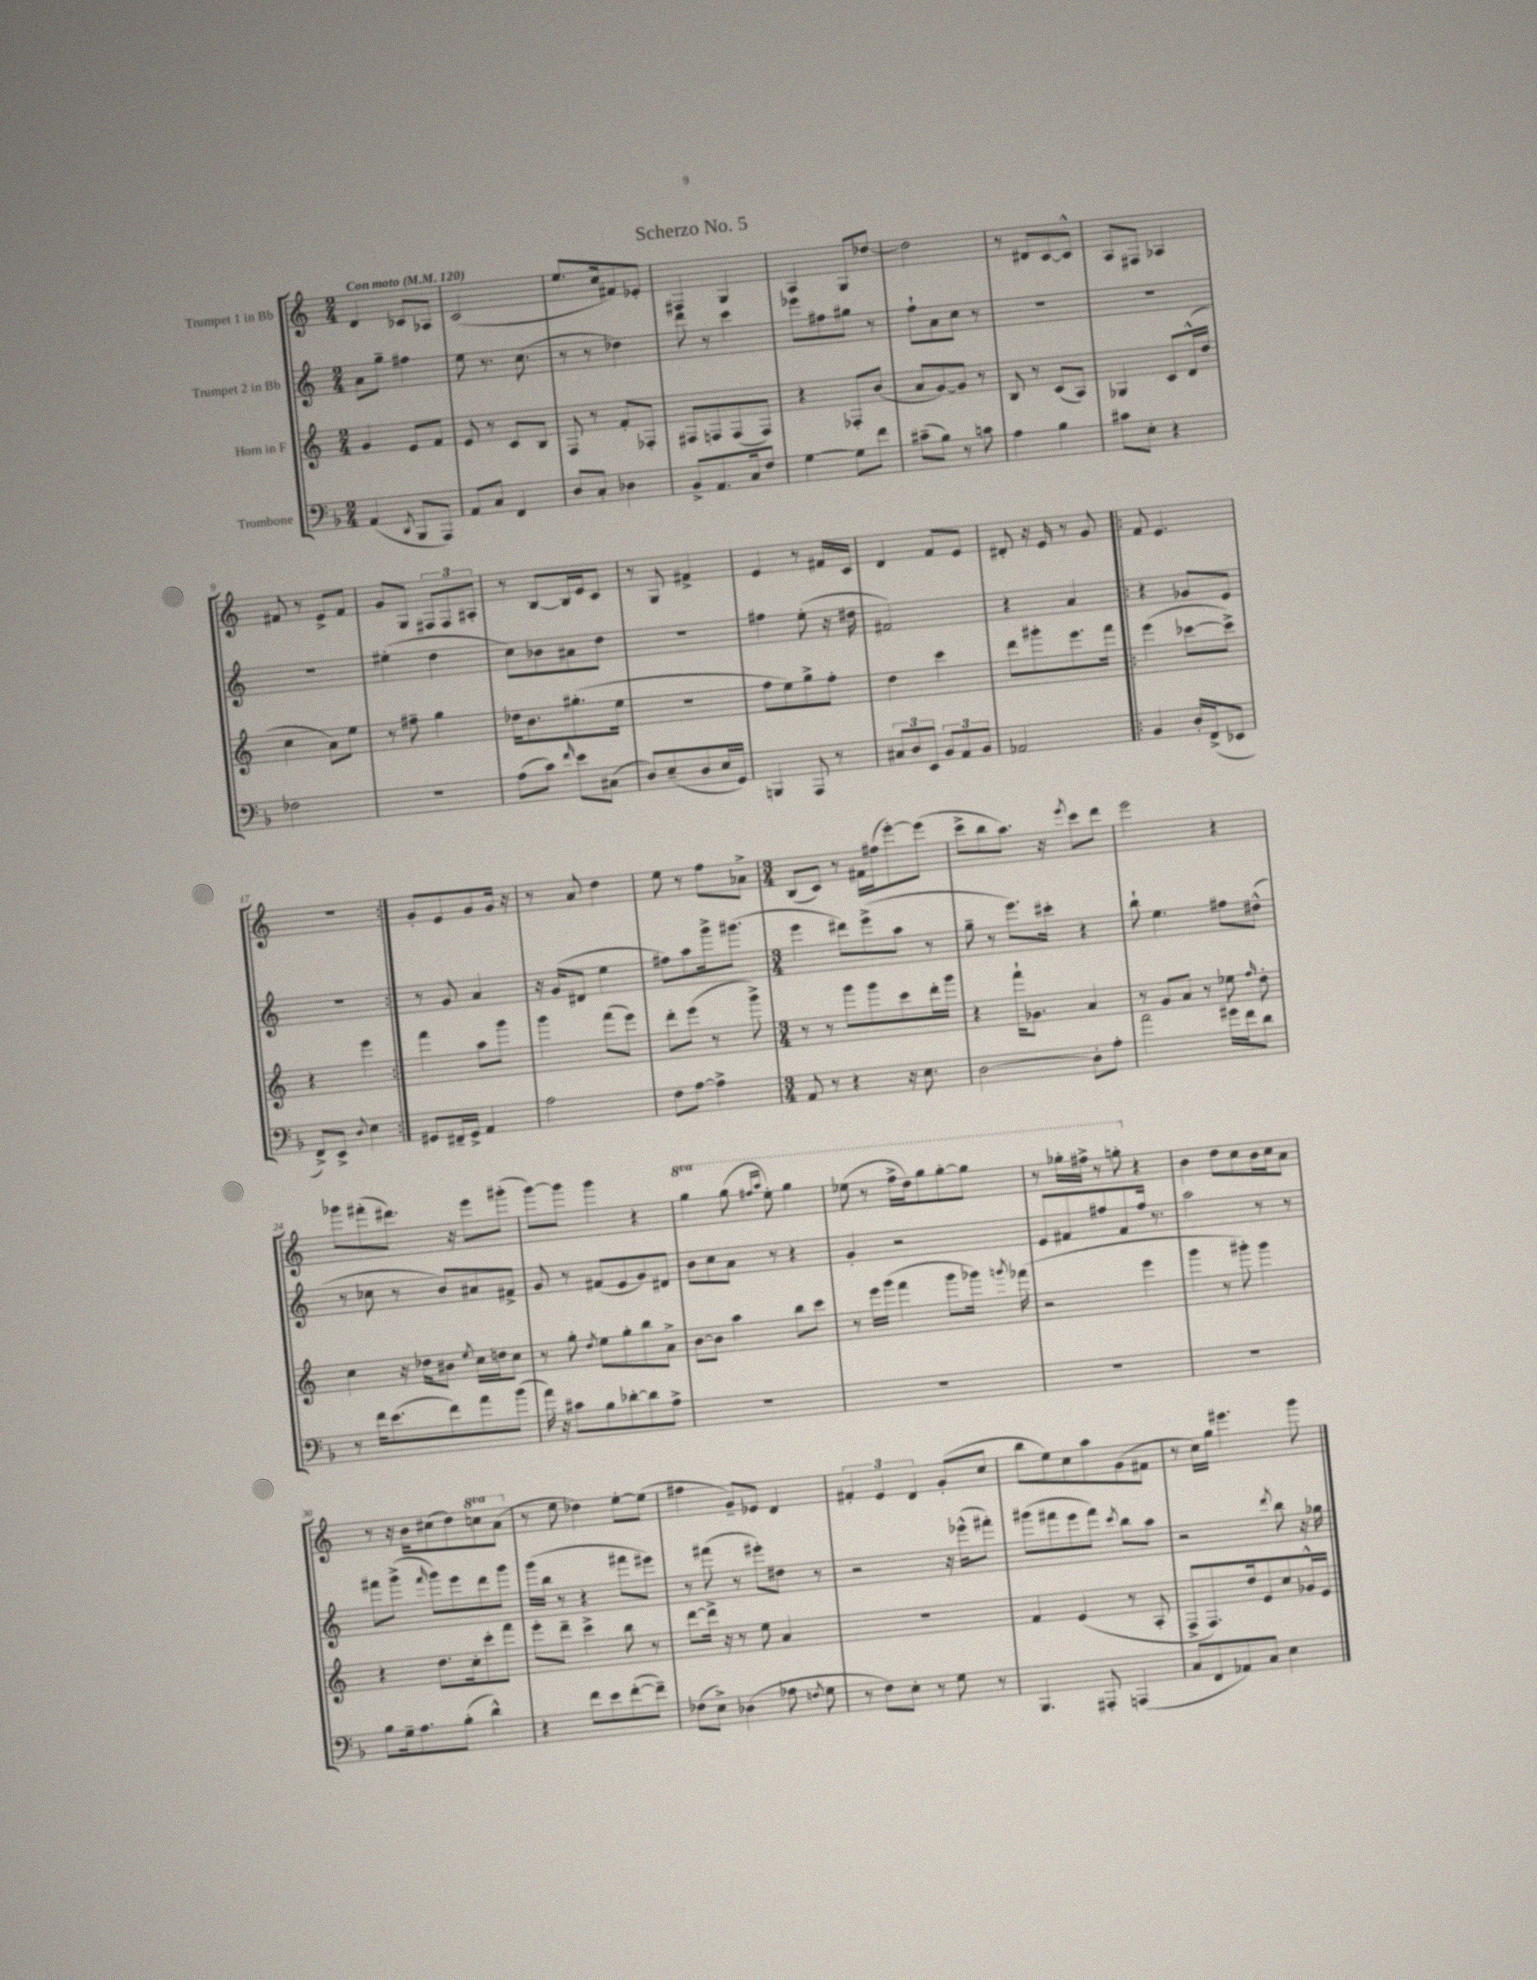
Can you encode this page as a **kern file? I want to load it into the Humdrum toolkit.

**kern	**kern	**kern	**kern
*staff4	*staff3	*staff2	*staff1
*clefF4	*clefG2	*clefG2	*clefG2
*k[b-]	*k[]	*k[]	*k[]
*M2/4	*M2/4	*M2/4	*M2/4
*MM120	*MM120	*MM120	*MM120
(4AA	4g	8a	4d
.	.	8gg~	.
8qDD	.	.	.
8BBB-	8e	4ff#	8c-
8AAA)	8f	.	8A-
=	=	=	=
8AA	8e	8ee	(2c
8C	8r	8.r	.
4FF	8c	.	.
.	.	(8.cc	.
.	8B	.	.
=	=	=	=
8D	8F	8r	8.ee
8C'	8r	8r	.
.	.	.	16cc
4D-	8f'	4dd-)	8f#)
.	8F-'	.	8e-'
=	=	=	=
8BB-^	8F#	8ddd	4F#
8.AA	8F	8r	.
.	(8F	4ccc	4G
16C	.	.	.
8F	8F)	.	.
=	=	=	=
[4G	4r	8eee-	4A
.	.	8ff#	.
8G]	8F-'	8gg#	8G
8f	(8b	8r	[8dd-
=	=	=	=
(8c#~	8a	8ff`	2dd-]
8B-)	[8g)	8a	.
8r	8g]	8cc	.
8c	8r	8r	.
=	=	=	=
4A	8B	2r	8r
.	8r	.	8d#
4B-	(8c	.	[8c
.	8A)	.	8c^^]
=	=	=	=
8c#	4G-	2r	8A
8E'	.	.	8F#
4r	8c	.	4A-
.	(16d^^	.	.
.	16dd	.	.
=	=	=	=
2F-	4cc	2r	8f#
.	.	.	8r
.	8a)	.	8e^
.	8ee	.	8f#
=	=	=	=
2r	8r	(4ee#'	8g
.	8ff#~	.	8G
.	4gg	4dd	12F#
.	.	.	12F#
.	.	.	12A#'
=	=	=	=
(8A	16dd-	8cc)	8r
.	8.b	.	.
8c)	.	8b-	[8B
16qqf	.	.	.
8e	(8.gg#'	8a#	16B]
.	.	.	16e
(8C#	.	8dd	8c
.	16ee	.	.
=	=	=	=
8D)	2r	2r	8r
(8E~	.	.	8G
8D	.	.	4f#^
16E	.	.	.
16GG)	.	.	.
=	=	=	=
4BBB	8ff	4ff#	4e
.	8ee)	.	.
8AAA	8gg^	(8ee'	8r
8r	8ff'	16r	16f#
.	.	16dd#	16c
=	=	=	=
12C#	4dd	2f#)	4d
12D	.	.	.
12EE	.	.	.
12BB-	4ccc	.	8f
12AA	.	.	.
.	.	.	8e
12BB-	.	.	.
=	=	=	=
2AA-	8ddd	4r	8d#'
.	8ggg#'	.	16r
.	.	.	16e
.	8.eee	4a	8r
.	.	.	8g
.	16fff	.	.
=!|:	=!|:	=!|:	=!|:
4BB-	(4eee	4r	8f
.	.	.	4.e
16D'	[8ccc-	8g-	.
(16FF^	.	.	.
8EE-	8ccc-^])	8e	.
=	=	=	=
8FF^)	4r	2r	2r
8EE^	.	.	.
8qqD	.	.	.
4E	4eee	.	.
=:|!	=:|!	=:|!	=:|!
8GG#	4fff	8r	8g'
16FF#~	.	8g	8e
16GG#^	.	.	.
4AA	8aa	4a	8g
.	8ggg	.	16g
.	.	.	16r
=	=	=	=
2A	4ggg	16r	8r
.	.	(16g	.
.	.	8d#	8a
.	(8fff	4ee	4dd
.	8eee)	.	.
=	=	=	=
8F	8ddd'	8ff#)	8ee
[8A	(8eee	8aa	8r
4A^]	8r	16ggg^	8ff
.	.	(8.ggg#	.
.	8ggg^)	.	8a-^
=	=	=	=
*M3/4	*M3/4	*M3/4	*M3/4
8AA	8r	4eee	(8B
8r	8r	.	8c)
4r	8ggg	8ddd#)	8r
.	8ggg	(8eee^	16f#
.	.	.	(16ff#
16r	8ccc	8aa	[8eee')
8.E	.	.	.
.	16ddd'	8r	(8eee]
.	16ggg	.	.
=	=	=	=
[2D	4r	8gg~	8ccc^
.	.	8r	8bb
.	16fff`	8.eee)	8.aa)
.	8.g-	.	.
.	.	16ccc#'	16r
.	.	.	8qeee
8D']	4a	4r	8ccc
8A'	.	.	8ddd
=	=	=	=
2a	8r	8bb`	2eee
.	8g	4.ee	.
.	8a	.	.
.	8r	.	.
16g#	8ee-	8ff#	4r
16f	.	.	.
.	16qqff	.	.
8d	8dd'	(8dd#^^	.
=	=	=	=
8r	4cc	8r	8ggg-
16f	.	8cc-	(8fff#'
(8.e	.	.	.
.	16r	8r	8.ddd#)
.	16dd-	.	.
8f)	8b#	8b)	.
.	.	.	16r
.	8qee	.	.
8a	16cc	8a#	8eee
.	16dd	.	.
(8b-	8cc	8f#^	(8ggg#'
=	=	=	=
16a)	8r	8g	[8ggg)
16r	.	.	.
8c#	8gg'	8r	8ggg]
.	8qdd	.	.
8B-	8ee	(8f#	4ggg
[8d-'	8gg'	8e	.
8d-]	8bb	8g)	4r
8A^	8a^	8d#	.
=	=	=	=
2.r	[8b	8b	4ggg
.	8b]	8cc	.
.	4aa	8a	(8ggg
.	.	.	16qqfff#
.	.	.	16qqaaa
.	.	8r	8eee')
.	8bb	4r	4ggg
.	8ccc	.	.
=	=	=	=
2.r	8r	4g'	(8eee-
.	16eee	.	8r
.	(16ggg	.	.
.	4fff	2r	16fff^
.	.	.	16ddd)
.	.	.	8ggg
.	8ggg	.	[8ggg'
.	16ggg-)	.	8ggg]
.	8qggg	.	.
.	(16fff-	.	.
=	=	=	=
2.r	2r	8e	8r
.	.	8f#	16ggg-'
.	.	.	16fff#^
.	.	8ff#	8r
.	.	8f#	8ggg'
.	4eee	16ff#	4r
.	.	8.r	.
=	=	=	=
2.r	4ggg	2aa	4b
.	8r	.	8dd
.	8ggg#')	.	8cc
.	4ggg#	8r	16b
.	.	.	16cc
.	.	8r	8a
=	=	=	=
8B-	4r	8fff#	8r
16G~	.	(8ggg^	16r
8.A	.	.	16b
.	.	16qqfff#	.
.	8.dd	8ggg)	(8cc#
(8B-'	.	8eee	8dd)
.	16cc'	.	.
4d^^)	8ccc'	8ddd	8ccc
.	8fff	8ggg	(8aa
=	=	=	=
4r	8eee'	(16ggg	8r
.	.	16bb	.
.	8ddd~	8r	8ee
8f	4ccc^	4r	4dd-)
8e	.	.	.
([8f'	8bb	8fff#	[8ee'
8f~])	8r	8eee#)	(8ee]
=	=	=	=
(8F-	[8ddd	8r	4ff#
8E^)	16ddd^]	(8fff#	.
.	16r	.	.
(4D-	8r	8r	8g~)
.	8ee	8eee#')	8e-
8A-	4a	8dd#	4d
8qF	.	.	.
8G	.	8r	.
=	=	=	=
8r	2.r	2r	6f#'
8F)	.	.	.
.	.	.	6e
8E'	.	.	.
.	.	.	6d
8r	.	.	.
8G	.	16r	(8g'
.	.	(16eee-^^	.
8r	.	8fff#')	8cc
=	=	=	=
4.BBB-	4f	(8ggg#	8bb
.	.	8fff#	8ee)
.	(4e	8eee	8cc
8AAA#'	.	8fff#)	8aa
.	.	8qccc	.
(4AAA	8r	8bb	(8g
.	8A'	8aa	8f#
=	=	=	=
8C	8F^	2r	8r
8FF	8.F)	.	16cc)
.	.	.	16gg
8AA-)	.	.	4.eee#
.	16dd	.	.
8C	8e	.	.
.	.	8qddd	.
4E	8cc	8bb	.
.	16g-^^	16r	8ggg
.	16e	16gg-	.
==	==	==	==
*-	*-	*-	*-
